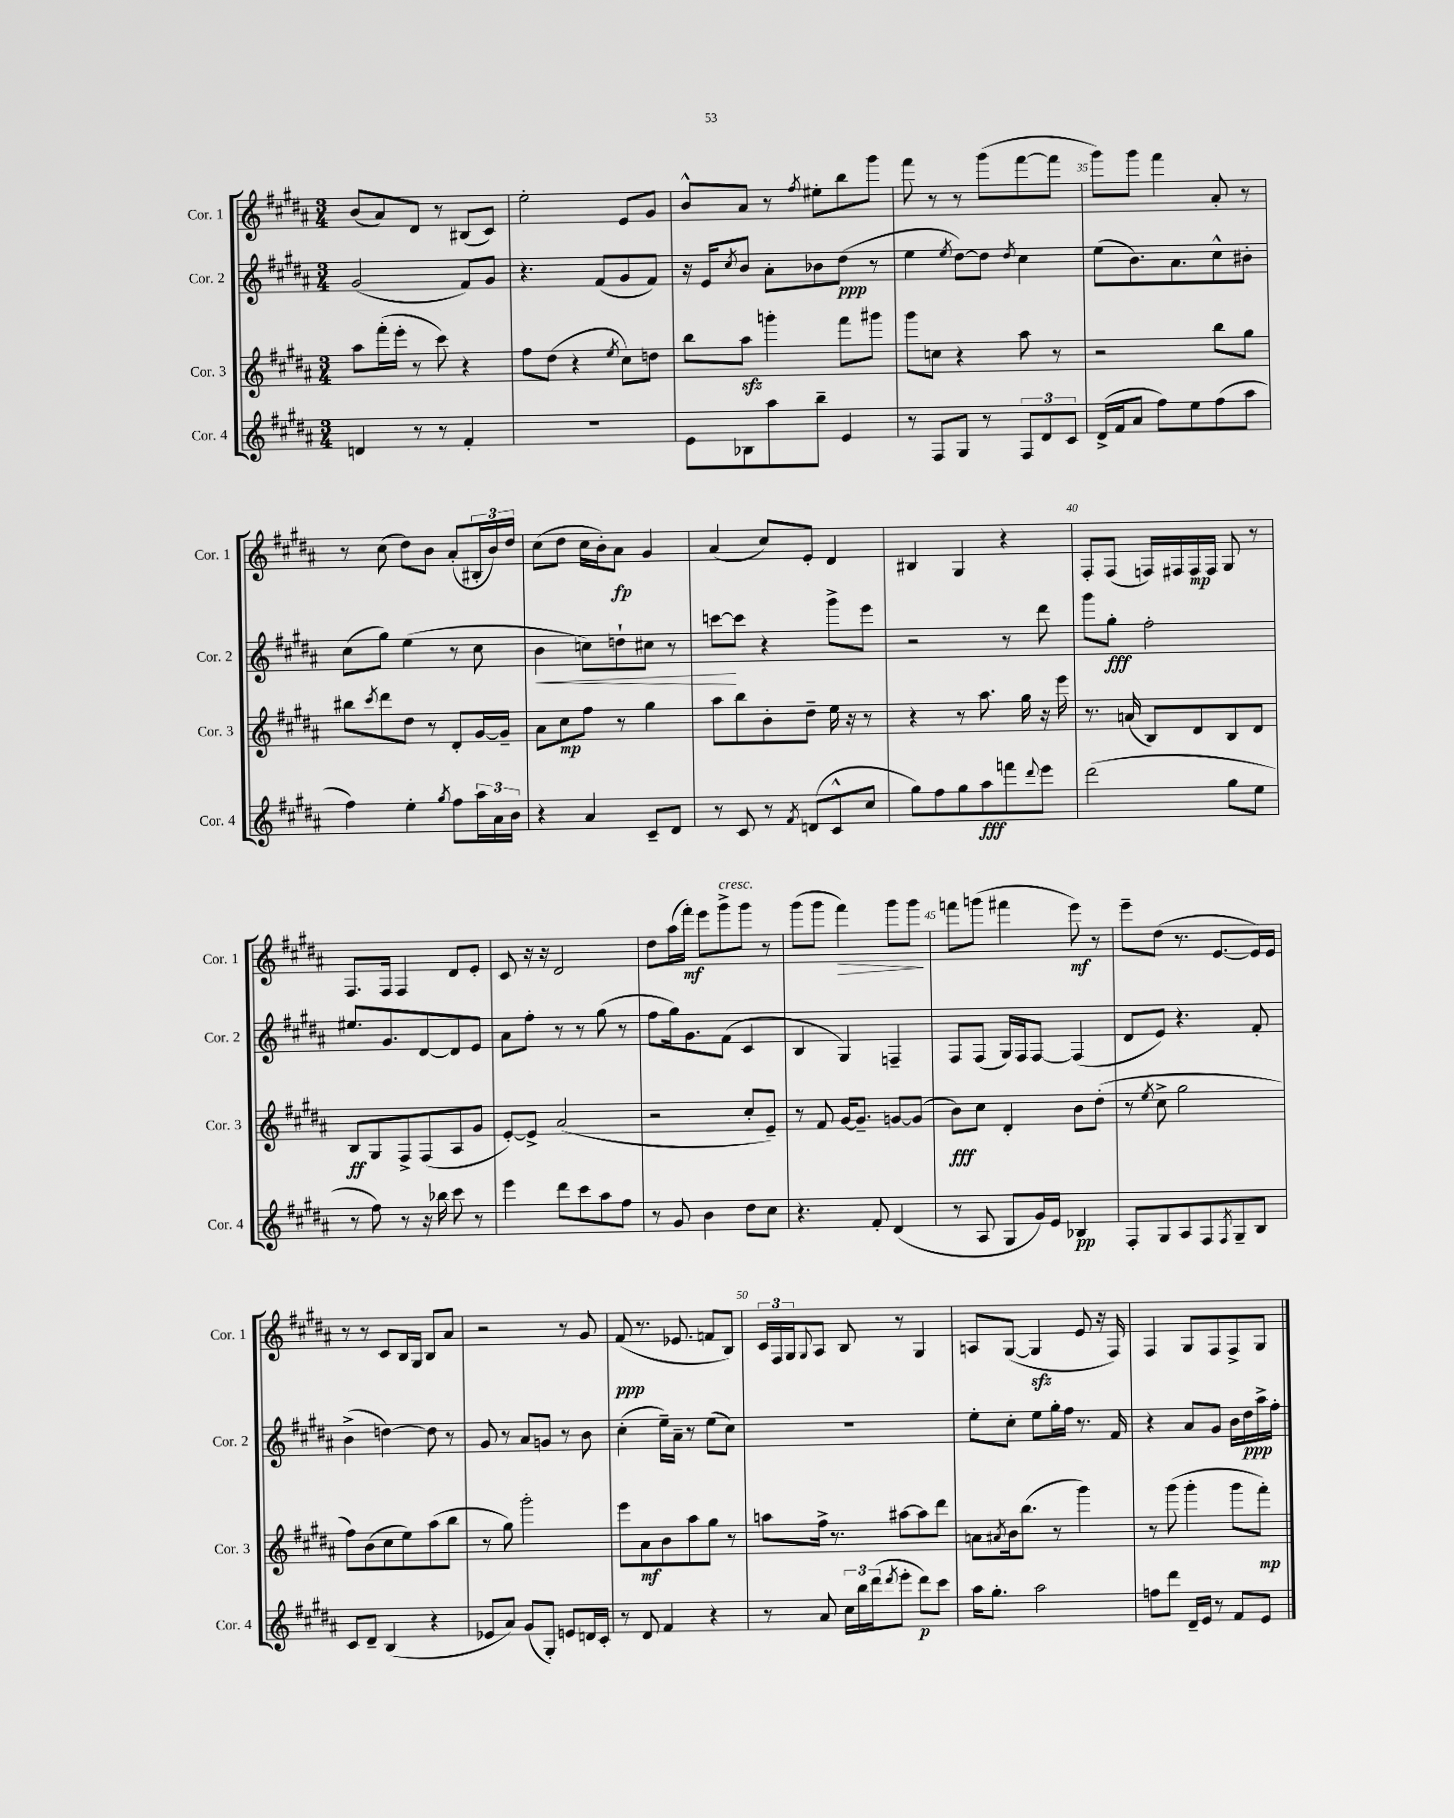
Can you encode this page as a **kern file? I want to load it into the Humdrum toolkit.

**kern	**kern	**kern	**kern
*staff4	*staff3	*staff2	*staff1
*clefG2	*clefG2	*clefG2	*clefG2
*k[f#c#g#d#a#]	*k[f#c#g#d#a#]	*k[f#c#g#d#a#]	*k[f#c#g#d#a#]
*M3/4	*M3/4	*M3/4	*M3/4
4d	8aa#	(2g#	(8b
.	(16fff#'	.	8a#)
.	16eee'	.	.
8r	8r	.	8d#
8r	8ccc#)	.	8r
4f#'	4r	8f#)	(8B#
.	.	8g#	8c#)
=	=	=	=
2.r	8ff#	4.r	2ee'
.	(8dd#	.	.
.	4r	.	.
.	.	(8f#	.
.	8qee	.	.
.	8cc#)	8g#	8e
.	8dd	8f#)	8g#
=	=	=	=
8e	8bb	16r	8b^^
.	.	16e	.
.	.	8qcc#	.
8B-	8aa#	8b	8a#
8aa#	4ggg'	8a#'	8r
.	.	.	8qff#
8bb~	.	8b-	8ee#'
4e	8fff#	(8dd#	8bb
.	8ggg#	8r	8ggg#
=	=	=	=
8r	8ggg#	4ee	8fff#
8F#	8cc	.	8r
.	.	8qee	.
8G#	4r	[8dd#)	8r
8r	.	8dd#]	(8ggg#
.	.	8qdd#	.
12F#	8aa#	4cc#	[8fff#
12d#	.	.	.
.	8r	.	8fff#]
12c#	.	.	.
=	=	=	=
(16d#^	2r	(8ee	8ggg#)
16f#	.	.	.
8a#	.	8.b)	8ggg#
8ff#)	.	.	4fff#
.	.	8.a#	.
8ee	.	.	.
(8ff#	8bb	8cc#^^	8a#'
8aa#	8gg#	8b#'	8r
=	=	=	=
4ff#)	8bb#	(8cc#	8r
.	8qccc#	.	.
.	8ddd#	8gg#)	(8cc#
4ee'	8dd#	(4ee	8dd#)
.	8r	.	8b
8qgg#	.	.	.
8ff#	8d#'	8r	(8a#'
24aa#	[16g#	8cc#	24B#'
24a#	.	.	24b)
.	16g#~]	.	.
24b	.	.	24dd#
=	=	=	=
4r	8a#	4b	(8cc#
.	8cc#	.	8dd#
4a#	8ff#	8cc)	16cc#
.	.	.	16b')
.	8r	8dd`	8a#
8c#~	4gg#	8cc#	4g#
8d#	.	8r	.
=	=	=	=
8r	8aa#	[8ccc	(4a#
8c#	8bb	8ccc]	.
8r	8b'	4r	8cc#)
8qf#	.	.	.
(8d	8dd#~	.	8e'
8c#^^	16ee	8ggg#^	4d#
.	16r	.	.
8cc#	8r	8eee	.
=	=	=	=
8gg#)	4r	2r	4B#
8ff#	.	.	.
8gg#	8r	.	4G#
8aa#	8.aa#	.	.
8fff	.	8r	4r
.	16gg#	.	.
8qqddd#	.	.	.
8eee	16r	8ddd#	.
.	16eee	.	.
=	=	=	=
(2ddd#	8.r	8ggg#	8F#'
.	.	8gg#'	(8F#
.	(16a	.	.
.	8B)	2ff#'	16F)
.	.	.	16F#
.	8d#	.	16F#
.	.	.	16F#
8gg#	8B	.	8G#
8ee	8d#	.	8r
=	=	=	=
8r	8B	8.ee#	8.F#
8ff#)	8G#	.	.
.	.	8.g#	16F#
8r	8F#^	.	4F#
16r	(8F#	[8d#	.
16bb-	.	.	.
8ccc#	8A#	8d#]	8d#
8r	8g#	8e	8e'
=	=	=	=
4eee	[8e')	8a#	8c#
.	8e^]	8ff#'	16r
.	.	.	16r
8ddd#	(2a#	8r	2d#
8ccc#	.	8r	.
8aa#	.	(8gg#	.
8ff#	.	8r	.
=	=	=	=
8r	2r	8ff#	8dd#
8g#	.	16gg#)	(16aa#
.	.	8.g#	16fff#')
4b	.	.	8eee
.	.	(8f#	8ggg#^
8dd#	8cc#'	4c#	8ggg#
8cc#	8e~)	.	8r
=	=	=	=
4.r	8r	4B	(8ggg#
.	8f#	.	8ggg#
.	[16g#	4G#)	4fff#)
.	8.g#~]	.	.
8f#'	.	.	.
(4d#	[8g	4F~	8ggg#
.	(8g]	.	8ggg#
=	=	=	=
8r	8b)	8F#	8fff
8A#	8cc#	(8F#	(8ggg
8G#	4d#'	16G#)	4fff#
.	.	16F#	.
16g#)	.	[8F#	.
16e	.	.	.
4B-	8b	(4F#]	8eee)
.	(8dd#'	.	8r
=	=	=	=
8F#'	8r	8d#	8eee~
.	8qee	.	.
8G#	8cc#^	8e)	(8dd#
8A#	2gg#	4.r	8.r
8F#	.	.	.
.	.	.	[8.e
8qF#	.	.	.
8G#~	.	.	.
8B	.	8f#'	16e])
.	.	.	16e
=	=	=	=
8c#	8ff#)	(4b^	8r
8d#~	(8b	.	8r
(4B	8cc#	[4dd)	8c#
.	8ee)	.	16B
.	.	.	16G#
4r	(8aa#	8dd]	8B
.	8bb	8r	8a#
=	=	=	=
8e-	8r	8g#	2r
8a#)	8gg#)	8r	.
(8g#	2ggg#'	8a#	.
8G#')	.	8g	.
8e	.	8r	8r
16d	.	8b	8g#
16c#'	.	.	.
=	=	=	=
8r	8eee	(4cc#'	(8f#
8d#	8a#	.	8.r
4f#	8b	16ee~)	.
.	.	16a#~	8.e-
.	8aa#	8r	.
4r	8gg#	(8ee	8f
.	8r	8cc#)	8B)
=	=	=	=
8r	8aa	2.r	24c#
.	.	.	24F#
.	.	.	24G#
.	.	.	8qqG#
8a#	16ff#^	.	8A#
.	8.r	.	.
24cc#	.	.	8B
24bb	.	.	.
(24ddd#	.	.	.
8qddd#	.	.	.
8eee'	[8aa#	.	8r
8ddd#)	8aa#]	.	4G#
8ccc#	8ddd#	.	.
=	=	=	=
16aa#	8a	8ee'	8A
8.gg#'	.	.	.
.	8qa#	.	.
.	16b	8cc#'	([8G#
.	(8.bb	.	.
2aa#	.	8ee	4G#]
.	8r	16gg#'	.
.	.	16ff#	.
.	4ggg#)	8.r	8e
.	.	.	16r
.	.	16f#	16F#)
=	=	=	=
8ff	8r	4r	4F#
8ddd#	(8ggg#	.	.
16d#~	4ggg#'	8a#	8G#
16e	.	.	.
8r	.	8g#	8F#
8f#	8ggg#	16b	8F#^
.	.	16dd#	.
8e	8fff#')	16aa#^	8G#
.	.	16ff#'	.
==	==	==	==
*-	*-	*-	*-
